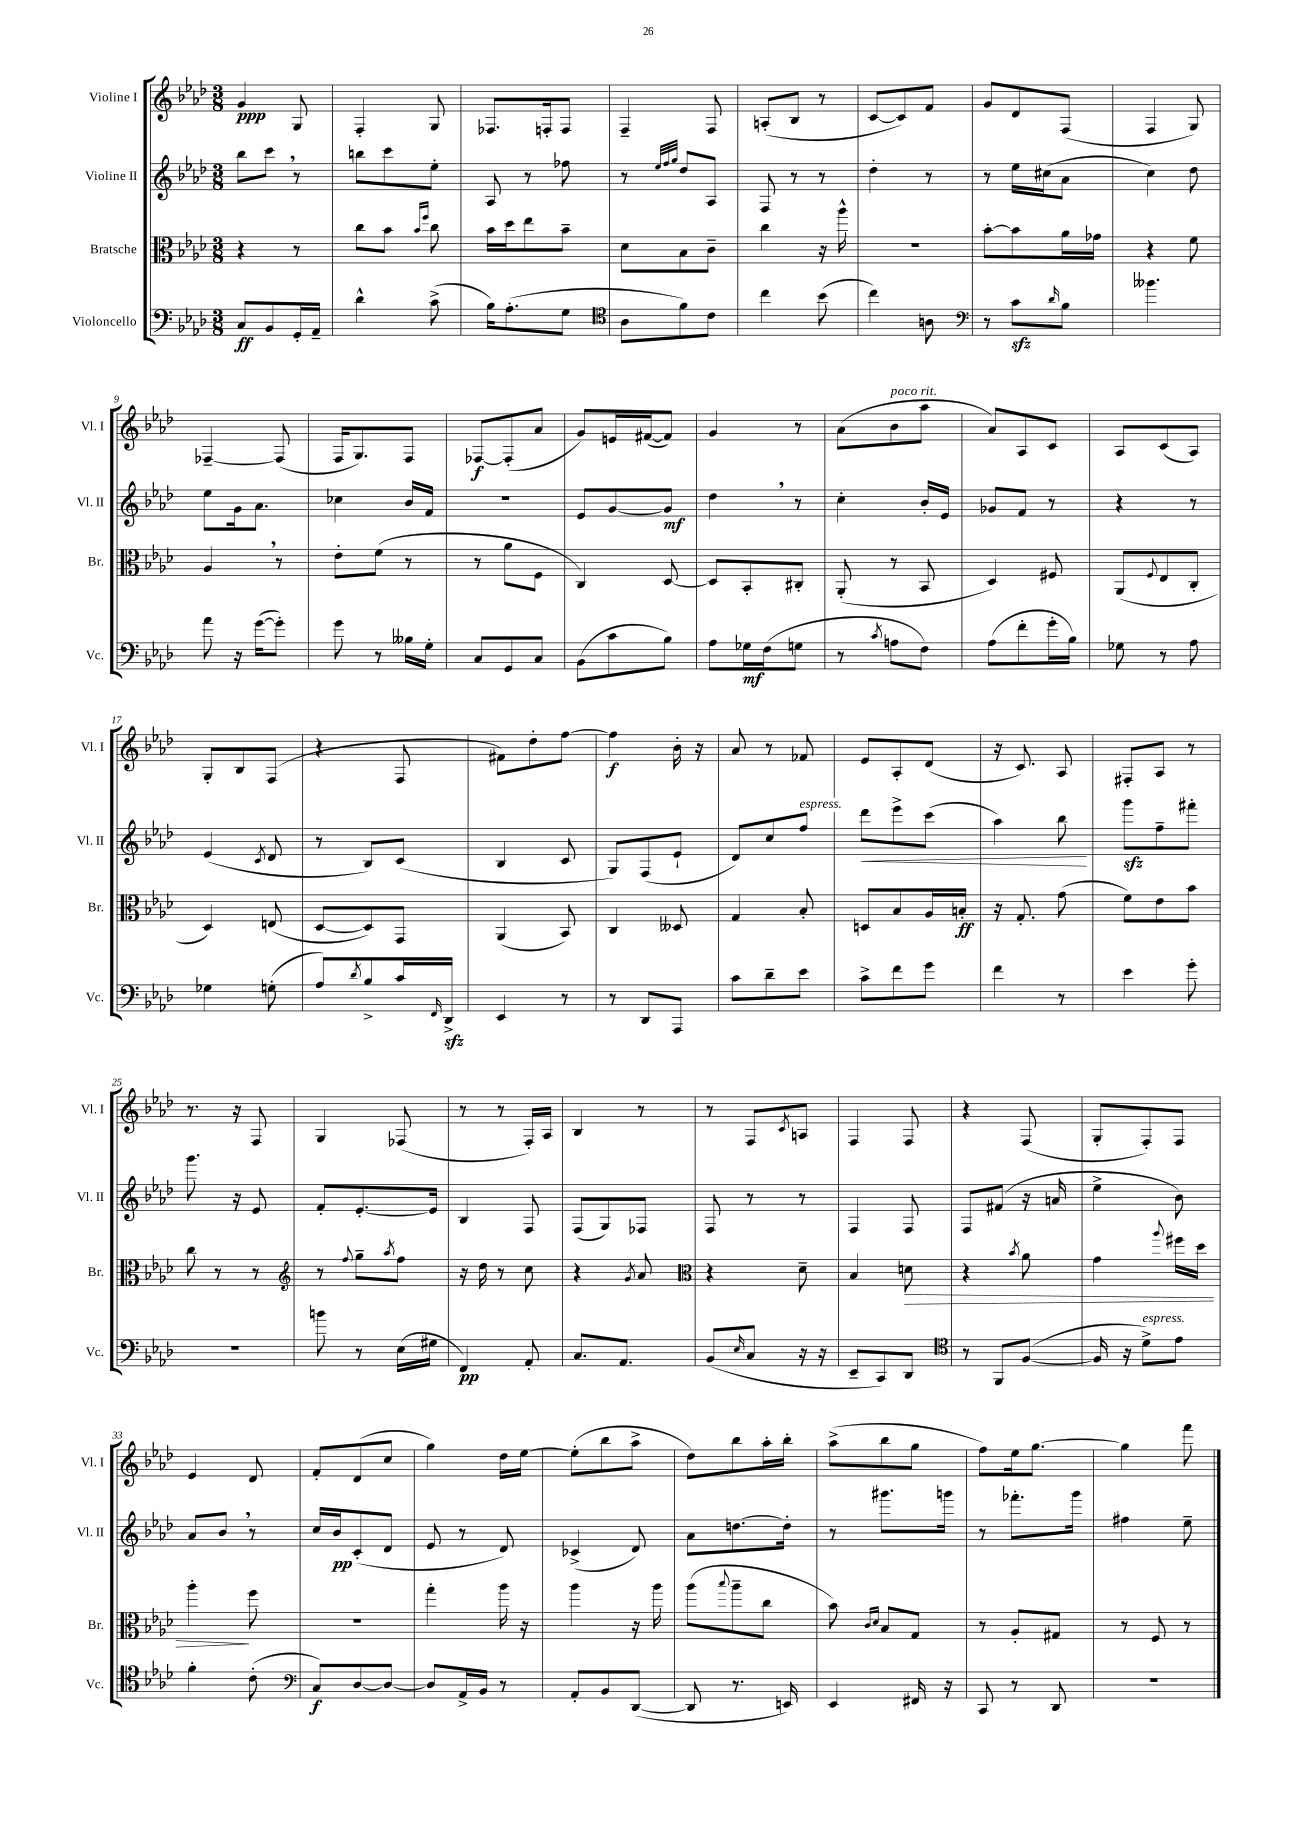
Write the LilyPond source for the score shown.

<<
\new StaffGroup <<
\new Staff = "s0" \with { instrumentName = "Violine I" shortInstrumentName = "Vl. I" } {
    \clef treble \key aes \major \numericTimeSignature \time 3/8
    g'4\ppp g8 |
    f4-. g8 |
    fes8. f16-. f8 |
    f4-- f8 |
    a8-.( bes8 r8 |
    c'8~ c'8) f'8 |
    g'8 des'8 f8( |
    f4 g8) |
    fes4~-- fes8( |
    f16 g8.) f8 |
    fes8~\f fes8-.( aes'8 |
    g'8) e'16 fis'16~( fis'8) |
    g'4 r8 |
    aes'8( bes'8^\markup { \italic "poco rit." } aes''8 |
    aes'8) aes8 c'8 |
    aes8 c'8( aes8) |
    g8-. bes8 f8( |
    r4 f8 |
    fis'8) des''8-. f''8~ |
    f''4\f bes'16-. r16 |
    aes'8 r8 fes'8 |
    ees'8 aes8-. des'8( |
    r16 c'8.) aes8 |
    fis8-. aes8 r8 |
    r8. r16 f8 |
    g4 fes8( |
    r8 r8 f16-.) aes16 |
    bes4 r8 |
    r8 f8 \acciaccatura { c'8 } a8 |
    f4 f8 |
    r4 f8( |
    g8-. f8-.) f8 |
    ees'4 des'8 |
    f'8-. des'8( c''8 |
    g''4) des''16 ees''16~ |
    ees''8-.( bes''8 aes''8-> |
    des''8) bes''8 aes''16-. bes''16-. |
    aes''8->( bes''8 g''8 |
    f''8) ees''16 g''8.~ |
    g''4 f'''8 \bar "|." |
}
\new Staff = "s1" \with { instrumentName = "Violine II" shortInstrumentName = "Vl. II" } {
    \clef treble \key aes \major \numericTimeSignature \time 3/8
    bes''8 c'''8 \breathe r8 |
    b''8 c'''8 ees''8-. |
    aes8 r8 fes''8 |
    r8 \grace { ees''32 f''32 g''32 } des''8 aes8 |
    f8 r8 r8 |
    des''4-. r8 |
    r8 ees''16 cis''16( aes'8 |
    c''4) des''8 |
    ees''8 g'16 aes'8. |
    ces''4 bes'16 f'16 |
    R4. |
    ees'8 g'8~ g'8\mf |
    des''4 \breathe r8 |
    c''4-. bes'16-. ees'16 |
    ges'8 f'8 r8 |
    r4 r8 |
    ees'4( \acciaccatura { c'8 } des'8 |
    r8 bes8) c'8( |
    bes4 c'8 |
    g8) f8( ees'8-! |
    des'8) c''8 f''8^\markup { \italic "espress." } |
    des'''8\< ees'''8-> c'''8( |
    aes''4) bes''8\! |
    g'''8\sfz f''8-- fis'''8-. |
    g'''8. r16 ees'8 |
    f'8-. ees'8.~-. ees'16 |
    bes4 f8 |
    f8( g8) fes8 |
    f8 r8 r8 |
    f4 f8 |
    f8 fis'8( r16 a'16 |
    ees''4-> bes'8) |
    aes'8 bes'8 \breathe r8 |
    c''16 bes'16\pp c'8-.( des'8 |
    ees'8 r8 des'8) |
    ces'4->( des'8) |
    aes'8 d''8.~ d''16-. |
    r8 gis'''8. g'''16 |
    r8 fes'''8.-. g'''16 |
    fis''4 ees''8-- \bar "|." |
}
\new Staff = "s2" \with { instrumentName = "Bratsche" shortInstrumentName = "Br." } {
    \clef alto \key aes \major \numericTimeSignature \time 3/8
    r4 r8 |
    c''8 bes'8 \grace { bes'16 f''16 } c''8 |
    bes'16 des''16 ees''8 bes'8-- |
    des'8 bes8 c'8-- |
    c''4 r16 aes''16-^ |
    R4. |
    bes'8~-. bes'8 aes'16 ges'16 |
    r4 f'8 |
    aes4 \breathe r8 |
    ees'8-. f'8( r8 |
    r8 aes'8 f8 |
    c4) des8~ |
    des8 bes,8-. cis8-. |
    aes,8-.( r8 bes,8 |
    des4) fis8 |
    aes,8( \appoggiatura { f8 } ees8 c8-. |
    des4) e8( |
    des8~ des8) g,8 |
    aes,4( bes,8) |
    c4 deses8 |
    g4 bes8-. |
    d8 bes8 aes16 b16-.\ff |
    r16 g8.-. g'8( |
    f'8) ees'8 bes'8 |
    c''8 r8 r8 |
    \clef treble r8 \appoggiatura { f''8 } g''8-- \acciaccatura { aes''8 } f''8 |
    r16 des''16 r8 c''8 |
    r4 \acciaccatura { g'8 } aes'8 |
    \clef alto r4 des'8-- |
    bes4 d'8\> |
    r4 \acciaccatura { bes'8 } aes'8 |
    g'4 \appoggiatura { aes''8 } fis''16 des''16 |
    aes''4-.\! f''8 |
    R4. |
    g''4-. aes''16 r16 |
    aes''4 r16 aes''16 |
    aes''8( \appoggiatura { bes''8 } aes''8-- c''8 |
    bes'8) \grace { c'16 des'16 } bes8 g8 |
    r8 aes8-. gis8 |
    r8 f8 r8 \bar "|." |
}
\new Staff = "s3" \with { instrumentName = "Violoncello" shortInstrumentName = "Vc." } {
    \clef bass \key aes \major \numericTimeSignature \time 3/8
    c8\ff bes,8 g,16-. aes,16-- |
    des'4-^ c'8->( |
    bes16) aes8.-.( g8 |
    \clef tenor aes8 f'8) c'8 |
    c''4 bes'8( |
    c''4) a8 |
    \clef bass r8 c'8\sfz \grace { des'16 } bes8 |
    beses'4. |
    aes'8 r16 g'16~( g'8-.) |
    g'8 r8 beses16 g16-. |
    c8 g,8 c8 |
    bes,8( c'8 bes8) |
    aes8 ges16\mf f16( g8 |
    r8 \acciaccatura { c'8 } a8 f8) |
    aes8( f'8-. g'16-. bes16) |
    ges8 r8 aes8 |
    ges4 g8-.( |
    aes8) \acciaccatura { des'8 } bes8-> c'16 \grace { f,16 } des,16->\sfz |
    ees,4 r8 |
    r8 des,8 aes,,8 |
    c'8 des'8-- ees'8 |
    c'8-> f'8 g'8 |
    f'4 r8 |
    ees'4 g'8-. |
    R4. |
    b'8 r8 ees16( gis16 |
    f,4\pp) aes,8-. |
    c8. aes,8. |
    bes,8( \grace { ees16 } c8 r16 r16 |
    ees,8-- c,8) des,8 |
    \clef tenor r8 f,8 f8~( |
    f16 r16 des'8->^\markup { \italic "espress." }) ees'8 |
    f'4-. c'8-.( |
    \clef bass c8\f) des8~ des8~ |
    des8 aes,16-> bes,16 r8 |
    aes,8-. bes,8 des,8~( |
    des,8 r8. e,16) |
    ees,4 fis,16 r16 |
    c,8 r8 des,8 |
    R4. \bar "|." |
}
>>
>>
